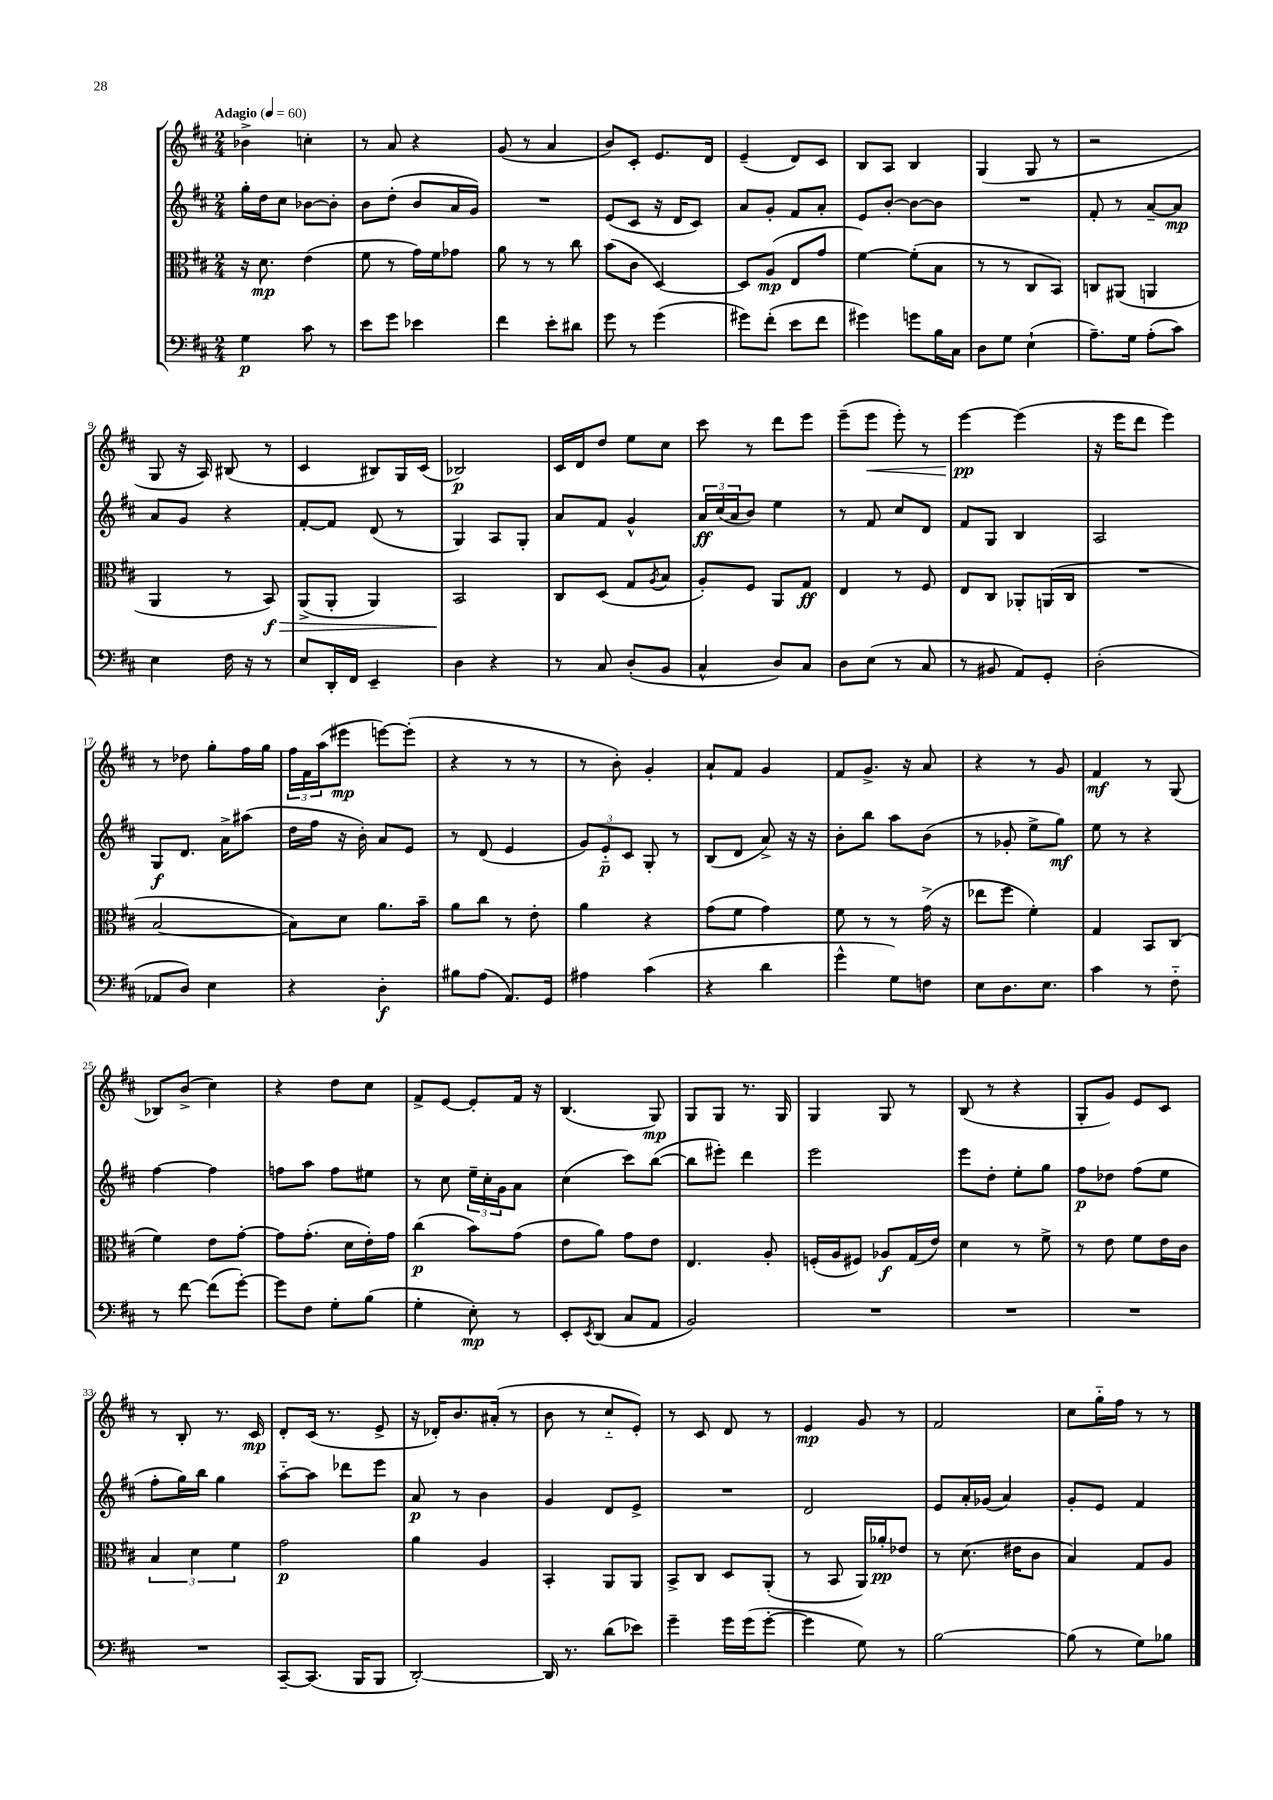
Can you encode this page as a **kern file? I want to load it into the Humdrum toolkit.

**kern	**dynam	**kern	**dynam	**kern	**dynam	**kern	**dynam
*part4	*part4	*part3	*part3	*part2	*part2	*part1	*part1
*staff4	*staff4	*staff3	*staff3	*staff2	*staff2	*staff1	*staff1
*clefF4	*	*clefC3	*	*clefG2	*	*clefG2	*
*k[f#c#]	*	*k[f#c#]	*	*k[f#c#]	*	*k[f#c#]	*
*M2/4	*	*M2/4	*	*M2/4	*	*M2/4	*
*MM60	*	*MM60	*	*MM60	*	*MM60	*
=1	=1	=1	=1	=1	=1	=1	=1
!	!	!	!	!	!	!LO:TX:a:B:t=Adagio	!
4G\	p	16r	.	16gg'\LL	.	4b-X^\	.
.	.	8.d\	mp	16dd\J	.	.	.
.	.	.	.	8cc#\J	.	.	.
8c#\	.	(4e\	.	[8b-X\L	.	4ccn'\	.
8r	.	.	.	8b-'\J]	.	.	.
=2	=2	=2	=2	=2	=2	=2	=2
8e\L	.	8f#\	.	8b\L	.	8r	.
8g\J	.	8r	.	(8dd'\J	.	8a/	.
4e-X\	.	16g\LL)	.	8b/L	.	4r	.
.	.	16f#\J	.	.	.	.	.
.	.	8g-X\J	.	16a/L	.	.	.
.	.	.	.	16g/JJ)	.	.	.
=3	=3	=3	=3	=3	=3	=3	=3
4f#\	.	8a\	.	2r	.	(8g/	.
.	.	8r	.	.	.	8r	.
8e'\L	.	8r	.	.	.	4a/	.
8d#X\J	.	8cc#\	.	.	.	.	.
=4	=4	=4	=4	=4	=4	=4	=4
8g\	.	(8b\L	.	(8e/L	.	8b/L)	.
8r	.	8c#\J	.	8c#/J	.	8c#'/J	.
(4g\	.	[4D/)	.	16r	.	8.e/L	.
.	.	.	.	16d/KL	.	.	.
.	.	.	.	8c#/J)	.	.	.
.	.	.	.	.	.	16d/Jk	.
=5	=5	=5	=5	=5	=5	=5	=5
8g#X\L)	.	8D/L]	.	8a/L	.	(4e~/	.
(8f#'\J	.	(8A/J	mp	8g'/J	.	.	.
8e\L	.	8E/L	.	8f#/L	.	8d/L)	.
8f#\J	.	8g/J	.	8a'/J	.	8c#/J	.
=6	=6	=6	=6	=6	=6	=6	=6
4g#X\)	.	[4f#\)	.	8e/L	.	8B/L	.
.	.	.	.	[8b'/J	.	8A/J	.
8gn\L	.	(8f#'\L]	.	8b\L_	.	4B/	.
16B\L	.	8B\J	.	8b\J]	.	.	.
16C#\JJ	.	.	.	.	.	.	.
=7	=7	=7	=7	=7	=7	=7	=7
8D\L	.	8r	.	2r	.	(4G/	.
8G\J	.	8r	.	.	.	.	.
(4E`\	.	8C#/L	.	.	.	8G/	.
.	.	8BB/J)	.	.	.	8r	.
=8	=8	=8	=8	=8	=8	=8	=8
8.A~\L)	.	8Cn/L	.	8f#'/	.	2r	.
.	.	(8AA#X/J	.	8r	.	.	.
16G\Jk	.	.	.	.	.	.	.
(8A'\L	.	4AAn/	.	[8a~/L	.	.	.
8c#\J)	.	.	.	8a/J]	mp	.	.
!!LO:LB:g=z
=9	=9	=9	=9	=9	=9	=9	=9
4E\	.	4AA/	.	8a/L	.	8G/	.
.	.	.	.	8g/J	.	16r	.
.	.	.	.	.	.	16A/)	.
16F#\	.	8r	.	4r	.	(8B#X/	.
16r	.	.	.	.	.	.	.
!	!	!	!LO:HP:b	!	!	!	!
8r	.	8BB/)	> f	.	.	8r	.
=10	=10	=10	=10	=10	=10	=10	=10
8E/L	.	(8AA^/L	.	[8f#'/L	.	4c#/	.
16DD'/L	.	8AA'/J	.	8f#/J]	.	.	.
16FF#/JJ	.	.	.	.	.	.	.
4EE~/	.	4AA/)	.	(8d/	.	8B#X/L)	.
.	.	.	.	8r	.	16G/L	.
.	.	.	.	.	.	(16c#/JJ	.
=11	=11	=11	=11	=11	=11	=11	=11
4D\	.	2BB/	.	4G/)	.	2B-X/)	p
4r	.	.	.	8A/L	.	.	.
.	.	.	.	8G'/J	.	.	.
.	.	.	]	.	.	.	.
=12	=12	=12	=12	=12	=12	=12	=12
8r	.	8C#/L	.	8a/L	.	16c#/LL	.
.	.	.	.	.	.	16d/J	.
8C#/	.	(8D/J	.	8f#/J	.	8dd/J	.
(8D'/L	.	8G/L	.	4g^^/	.	8ee\L	.
.	.	8qA/	.	.	.	.	.
8BB/J	.	8B/J	.	.	.	8cc#\J	.
=13	=13	=13	=13	=13	=13	=13	=13
4C#^^/	.	8A'/L)	.	24a/LL	ff	8ccc#\	.
.	.	.	.	(24cc#/	.	.	.
.	.	.	.	24a/J	.	.	.
.	.	8F#/J	.	8b/J)	.	8r	.
8D/L)	.	8AA/L	.	4ee\	.	8ddd\L	.
8C#/J	.	8G/J	ff	.	.	8eee\J	.
=14	=14	=14	=14	=14	=14	=14	=14
8D\L	.	4E/	.	8r	.	(8eee~\L	.
!	!	!	!	!	!	!	!LO:HP:b
(8E\J	.	.	.	8f#/	.	8eee\J	<
8r	.	8r	.	8cc#/L	.	8eee'\)	.
8C#/	.	8F#/	.	8d/J	.	8r	.
=15	=15	=15	=15	=15	=15	=15	=15
8r	.	8E/L	.	8f#/L	.	[4eee\	pp
8BB#X/	.	8C#/J	.	8G/J	.	.	.
8AA/L)	.	8AA-X'/L	.	4B/	.	(4eee\]	[
8GG'/J	.	(16AAn/L	.	.	.	.	.
.	.	16C#/JJ	.	.	.	.	.
=16	=16	=16	=16	=16	=16	=16	=16
(2D'\	.	2r	.	2A/	.	16r	.
.	.	.	.	.	.	16eee\KL	.
.	.	.	.	.	.	8ddd\J	.
.	.	.	.	.	.	4eee\)	.
!!LO:LB:g=z
=17	=17	=17	=17	=17	=17	=17	=17
8AA-X/L	.	[2B/	.	8G/L	f	8r	.
8D/J)	.	.	.	8.d/J	.	8dd-X\	.
4E\	.	.	.	.	.	8gg'\L	.
.	.	.	.	16a^\KL	.	.	.
.	.	.	.	(8aa#X\J	.	16ff#\L	.
.	.	.	.	.	.	16gg\JJ	.
=18	=18	=18	=18	=18	=18	=18	=18
4r	.	8B\L])	.	16dd\LL	.	24ff#\LL	.
.	.	.	.	.	.	24f#\	.
.	.	.	.	16ff#\JJ	.	.	.
.	.	.	.	.	.	(24aa\J	.
.	.	8d\J	.	16r	.	8eee#X\J	mp
.	.	.	.	16b'\)	.	.	.
4D'\	f	8.a\L	.	8a/L	.	[8eeen\L)	.
.	.	.	.	8e/J	.	(8eee'\J]	.
.	.	16b~\Jk	.	.	.	.	.
=19	=19	=19	=19	=19	=19	=19	=19
8B#X\L	.	8a\L	.	8r	.	4r	.
(8A\J	.	8cc#\J	.	(8d/	.	.	.
8.AA/L)	.	8r	.	4e/	.	8r	.
.	.	8e'\	.	.	.	8r	.
16GG/Jk	.	.	.	.	.	.	.
=20	=20	=20	=20	=20	=20	=20	=20
4A#X\	.	4a\	.	12g/L)	.	8r	.
.	.	.	.	12e/	p	.	.
.	.	.	.	.	.	8b'\)	.
.	.	.	.	12c#/J	.	.	.
(4c#\	.	4r	.	8G'/	.	4g'/	.
.	.	.	.	8r	.	.	.
=21	=21	=21	=21	=21	=21	=21	=21
4r	.	(8g\L	.	(8B/L	.	8a`/L	.
.	.	8f#\J	.	8d/J	.	8f#/J	.
4d\	.	4g\)	.	8a^/)	.	4g/	.
.	.	.	.	16r	.	.	.
.	.	.	.	16r	.	.	.
=22	=22	=22	=22	=22	=22	=22	=22
4g^^\	.	8f#\	.	8b'\L	.	8f#/L	.
.	.	8r	.	8bb\J	.	8.g^/J	.
8G\L)	.	8r	.	8aa\L	.	.	.
.	.	.	.	.	.	16r	.
8Fn\J	.	(16g^\	.	(8b\J	.	8a/	.
.	.	16r	.	.	.	.	.
=23	=23	=23	=23	=23	=23	=23	=23
8E\L	.	8ee-X\L	.	8r	.	4r	.
8.D\	.	8ff#\J	.	8g-X'/	.	.	.
.	.	4f#'\)	.	8ee^\L	.	8r	.
8.E\J	.	.	.	.	.	.	.
.	.	.	.	8gg\J)	mf	8g/	.
=24	=24	=24	=24	=24	=24	=24	=24
4c#\	.	4G/	.	8ee\	.	4f#/	mf
.	.	.	.	8r	.	.	.
8r	.	8BB/L	.	4r	.	8r	.
8F#\	.	(8C#/J	.	.	.	(8G/	.
!!LO:LB:g=z
=25	=25	=25	=25	=25	=25	=25	=25
8r	.	4f#\)	.	[4ff#\	.	8B-X/L)	.
[8f#\	.	.	.	.	.	(8b^/J	.
(8f#\L]	.	8e\L	.	4ff#\]	.	4cc#\)	.
[8g'\J)	.	[8g'\J	.	.	.	.	.
=26	=26	=26	=26	=26	=26	=26	=26
8g\L]	.	8g\L]	.	8ffn\L	.	4r	.
8F#\J	.	(8.g'\J	.	8aa\J	.	.	.
8G'\L	.	.	.	8ff\L	.	8dd\L	.
.	.	16d\LL	.	.	.	.	.
(8B\J	.	16e'\)	.	8ee#X\J	.	8cc#\J	.
.	.	16g\JJ	.	.	.	.	.
=27	=27	=27	=27	=27	=27	=27	=27
4G'\	.	(4cc#\	p	8r	.	8f#^/L	.
.	.	.	.	8cc#\	.	[8e/J	.
8E'\)	mp	8b\L)	.	24ee~\LL	.	8e'/L]	.
.	.	.	.	24cc#'\	.	.	.
.	.	.	.	24g\J	.	.	.
8r	.	(8g\J	.	8a\J	.	16f#/Jk	.
.	.	.	.	.	.	16r	.
=28	=28	=28	=28	=28	=28	=28	=28
8EE'/L	.	8e\L	.	(4cc#\	.	(4.B/	.
8qEE/	.	.	.	.	.	.	.
(8DD/J	.	8a\J)	.	.	.	.	.
8C#/L	.	8g\L	.	8ccc#\L)	.	.	.
8AA/J	.	8e\J	.	([8bb\J	.	8G/)	mp
=29	=29	=29	=29	=29	=29	=29	=29
2BB/)	.	4.E/	.	8bb\L]	.	8G/L	.
.	.	.	.	8eee#X'\J)	.	8G/J	.
.	.	.	.	4ddd\	.	8.r	.
.	.	8A'/	.	.	.	.	.
.	.	.	.	.	.	16G/	.
=30	=30	=30	=30	=30	=30	=30	=30
2r	.	(16Fn'/LL	.	2eee\	.	4G/	.
.	.	16A/J	.	.	.	.	.
.	.	8F#X/J)	.	.	.	.	.
.	.	8A-X/L	f	.	.	8G/	.
.	.	(16G/L	.	.	.	8r	.
.	.	16e/JJ)	.	.	.	.	.
=31	=31	=31	=31	=31	=31	=31	=31
2r	.	4d\	.	8eee\L	.	(8B/	.
.	.	.	.	8dd'\J	.	8r	.
.	.	8r	.	8ee'\L	.	4r	.
.	.	8f#^\	.	8gg\J	.	.	.
=32	=32	=32	=32	=32	=32	=32	=32
2r	.	8r	.	8ff#\L	p	8G'/L	.
.	.	8e\	.	8dd-X\J	.	8g/J)	.
.	.	8f#\L	.	(8ff#\L	.	8e/L	.
.	.	16e\L	.	8ee\J	.	8c#/J	.
.	.	16c#\JJ	.	.	.	.	.
!!LO:LB:g=z
=33	=33	=33	=33	=33	=33	=33	=33
2r	.	6B/	.	8ff#'\L	.	8r	.
.	.	.	.	16gg\L)	.	8B'/	.
.	.	6d\	.	.	.	.	.
.	.	.	.	16bb\JJ	.	.	.
.	.	.	.	4gg\	.	8.r	.
.	.	6f#\	.	.	.	.	.
.	.	.	.	.	.	16c#/	mp
=34	=34	=34	=34	=34	=34	=34	=34
[8CC#~/L	.	2g\	p	[8aa\L	.	8d'/L	.
(8.CC#/J]	.	.	.	8aa\J]	.	(16c#/Jk	.
.	.	.	.	.	.	8.r	.
.	.	.	.	8ddd-X\L	.	.	.
16BBB/KL	.	.	.	.	.	.	.
8BBB/J	.	.	.	8eee\J	.	8e^/	.
=35	=35	=35	=35	=35	=35	=35	=35
[2DD'/)	.	4a\	.	8a/	p	16r	.
.	.	.	.	.	.	16d-X'/KL)	.
.	.	.	.	8r	.	8.b/	.
.	.	4A/	.	4b\	.	.	.
.	.	.	.	.	.	(16a#X'/Jk	.
.	.	.	.	.	.	8r	.
=36	=36	=36	=36	=36	=36	=36	=36
16DD/]	.	4BB'/	.	4g/	.	8b\	.
8.r	.	.	.	.	.	.	.
.	.	.	.	.	.	8r	.
(8d\L	.	8AA/L	.	8d/L	.	8cc#/L	.
8e-X\J)	.	8AA/J	.	8e^/J	.	8e'/J)	.
=37	=37	=37	=37	=37	=37	=37	=37
4g~\	.	8BB^/L	.	2r	.	8r	.
.	.	8C#/J	.	.	.	8c#/	.
16g\LL	.	8D/L	.	.	.	8d/	.
(16g\J	.	.	.	.	.	.	.
[8g'\J	.	(8AA'/J	.	.	.	8r	.
=38	=38	=38	=38	=38	=38	=38	=38
4g\]	.	8r	.	2d/	.	4e/	mp
.	.	8BB/	.	.	.	.	.
8G\)	.	16AA/LL)	.	.	.	8g/	.
.	.	16a-X'/J	pp	.	.	.	.
8r	.	8e-X/J	.	.	.	8r	.
=39	=39	=39	=39	=39	=39	=39	=39
[2B\	.	8r	.	8e/L	.	2f#/	.
.	.	(8.d\	.	16a'/L	.	.	.
.	.	.	.	(16g-X/JJ	.	.	.
.	.	.	.	4a/)	.	.	.
.	.	16e#X\KL	.	.	.	.	.
.	.	8c#\J	.	.	.	.	.
=40	=40	=40	=40	=40	=40	=40	=40
(8B\]	.	4B/)	.	8g'/L	.	8cc#\L	.
8r	.	.	.	8e/J	.	16gg\L	.
.	.	.	.	.	.	16ff#\JJ	.
8G\L)	.	8G/L	.	4f#/	.	8r	.
8B-X\J	.	8A/J	.	.	.	8r	.
==	==	==	==	==	==	==	==
*-	*-	*-	*-	*-	*-	*-	*-
